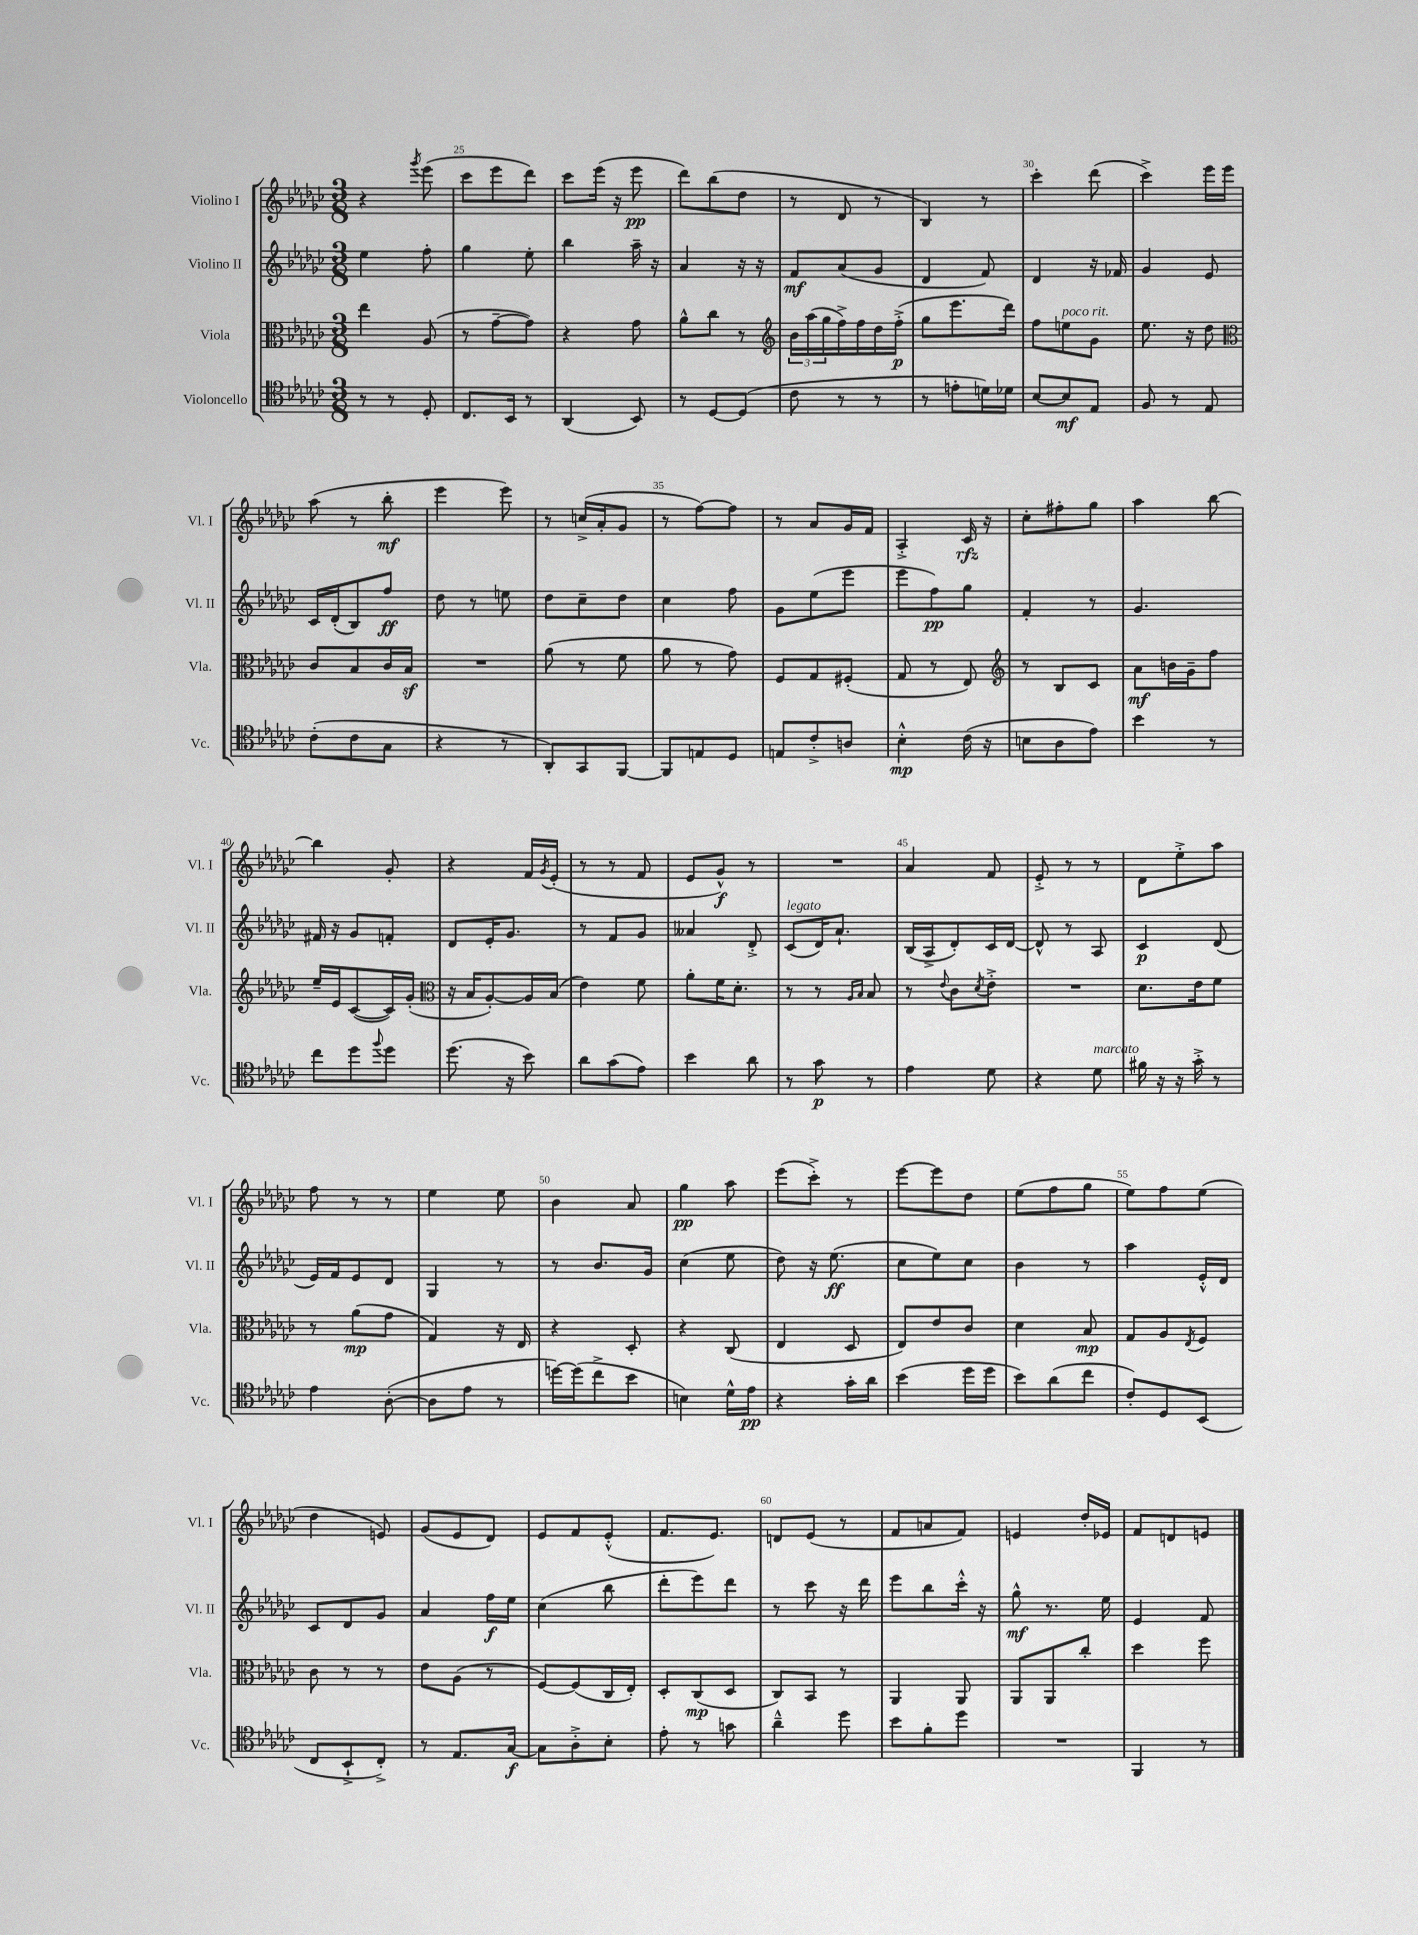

**kern	**dynam	**kern	**dynam	**kern	**dynam	**kern	**dynam
*part4	*part4	*part3	*part3	*part2	*part2	*part1	*part1
*staff4	*staff4	*staff3	*staff3	*staff2	*staff2	*staff1	*staff1
*I"Violoncello	*	*I"Viola	*	*I"Violino II	*	*I"Violino I	*
*I'Vc.	*	*I'Vla.	*	*I'Vl. II	*	*I'Vl. I	*
*clefC4	*	*clefC3	*	*clefG2	*	*clefG2	*
*k[b-e-a-d-g-c-]	*	*k[b-e-a-d-g-c-]	*	*k[b-e-a-d-g-c-]	*	*k[b-e-a-d-g-c-]	*
*M3/8	*	*M3/8	*	*M3/8	*	*M3/8	*
=24	=24	=24	=24	=24	=24	=24	=24
8r	.	4ee-\	.	4ee-\	.	4r	.
8r	.	.	.	.	.	.	.
.	.	.	.	.	.	8qggg-/	.
8D-'/	.	(8A-/	.	8ff'\	.	(8eee-\	.
=25	=25	=25	=25	=25	=25	=25	=25
8.C-/L	.	8r	.	4gg-\	.	8ccc-\L	.
.	.	[8g-~\L	.	.	.	8eee-\	.
16BB-/Jk	.	.	.	.	.	.	.
8r	.	8g-\J])	.	8ee-'\	.	8ddd-\J)	.
=26	=26	=26	=26	=26	=26	=26	=26
(4AA-/	.	4r	.	4bb-\	.	8ccc-\L	.
.	.	.	.	.	.	(16eee-\Jk	.
.	.	.	.	.	.	16r	.
8BB-/)	.	8g-\	.	16aa-~\	.	8eee-\	pp
.	.	.	.	16r	.	.	.
=27	=27	=27	=27	=27	=27	=27	=27
8r	.	8a-^^\L	.	4a-/	.	8ddd-\L)	.
[8D-/L	.	8cc-\J	.	.	.	(8bb-\	.
(8D-/J]	.	8r	.	16r	.	8dd-\J	.
.	.	.	.	16r	.	.	.
=28	=28	=28	=28	=28	=28	=28	=28
*	*	*clefG2	*	*	*	*	*
8c-\	.	24b-\LL	.	8f/L	mf	8r	.
.	.	(24aa-\	.	.	.	.	.
.	.	24gg-\	.	.	.	.	.
8r	.	16ff^\)	.	(8a-/	.	8d-/	.
.	.	16ff\	.	.	.	.	.
8r	.	16dd-\	.	8g-/J	.	8r	.
.	.	(16ff'^\JJ	p	.	.	.	.
=29	=29	=29	=29	=29	=29	=29	=29
8r	.	8gg-\L	.	4d-/	.	4B-/)	.
8en'\L	.	8.eee-\	.	.	.	.	.
16dn\L)	.	.	.	8f/)	.	8r	.
16d-X\JJ	.	16ddd-\Jk)	.	.	.	.	.
=30	=30	=30	=30	=30	=30	=30	=30
[8B-/L	.	8ff\L	.	4d-/	.	4ccc-'\	.
!	!	!LO:TX:a:i:t=poco rit.	!	!	!	!	!
8B-/]	mf	8een\	.	.	.	.	.
8E-/J	.	8g-\J	.	16r	.	(8ddd-\	.
.	.	.	.	16f-X/	.	.	.
=31	=31	=31	=31	=31	=31	=31	=31
8F/	.	8.ee-\	.	4g-/	.	4ccc-^\)	.
8r	.	.	.	.	.	.	.
.	.	16r	.	.	.	.	.
8E-/	.	8dd-\	.	8e-/	.	16eee-\LL	.
.	.	.	.	.	.	16eee-\JJ	.
!!LO:LB:g=z
=32	=32	=32	=32	=32	=32	=32	=32
*	*	*clefC3	*	*	*	*	*
(8c-'\L	.	8c-/L	.	16c-/LL	.	(8aa-\	.
.	.	.	.	(16d-'/J	.	.	.
8c-\	.	8B-/	.	8B-/)	.	8r	.
8G-\J	.	16c-/L	.	8ff/J	ff	8bb-'\	mf
.	.	16B-z/JJ	.	.	.	.	.
=33	=33	=33	=33	=33	=33	=33	=33
4r	.	4.r	.	8dd-\	.	4eee-\	.
.	.	.	.	8r	.	.	.
8r	.	.	.	8een\	.	8eee-\)	.
=34	=34	=34	=34	=34	=34	=34	=34
8AA-'/L)	.	(8a-\	.	8dd-\L	.	8r	.
8GG-/	.	8r	.	8cc-~\	.	(16ccn^/LL	.
.	.	.	.	.	.	16a-'/J	.
[8FF/J	.	8f\	.	8dd-\J	.	8g-/J	.
=35	=35	=35	=35	=35	=35	=35	=35
8FF/L]	.	8a-\	.	4cc-\	.	8r	.
8En/	.	8r	.	.	.	[8ff\L)	.
8D-/J	.	8g-\)	.	8ff\	.	8ff\J]	.
=36	=36	=36	=36	=36	=36	=36	=36
8En/L	.	8F/L	.	8g-\L	.	8r	.
8c-'^/	.	8G-/	.	(8ee-\	.	8a-/L	.
8An/J	.	(8F#X'/J	.	8eee-\J	.	16g-/L	.
.	.	.	.	.	.	16f/JJ	.
=37	=37	=37	=37	=37	=37	=37	=37
4B-'^^\	mp	8G-/	.	8eee-\L	.	4A-'^/	.
.	.	8r	.	8ff\)	pp	.	.
(16c-\	.	8E-/)	.	8gg-\J	.	16c-/	rfz
16r	.	.	.	.	.	16r	.
=38	=38	=38	=38	=38	=38	=38	=38
*	*	*clefG2	*	*	*	*	*
8Bn\L	.	8r	.	4f'/	.	8cc-'\L	.
8A-\	.	8B-/L	.	.	.	8ff#X'\	.
8e-\J)	.	8c-/J	.	8r	.	8gg-\J	.
=39	=39	=39	=39	=39	=39	=39	=39
4b-\	.	8a-\L	mf	4.g-/	.	4aa-\	.
.	.	16bn\L	.	.	.	.	.
.	.	16g-~\J	.	.	.	.	.
8r	.	8ff\J	.	.	.	[8bb-\	.
!!LO:LB:g=z
=40	=40	=40	=40	=40	=40	=40	=40
8cc-\L	.	16ee-~/LL	.	16f#X/	.	4bb-\]	.
.	.	16e-/J	.	16r	.	.	.
8dd-\	.	([8c-/	.	8g-/L	.	.	.
8qqff/	.	.	.	.	.	.	.
8dd-\J	.	16c-/L])	.	8fn'/J	.	8g-'/	.
.	.	(16g-'/JJ	.	.	.	.	.
=41	=41	=41	=41	=41	=41	=41	=41
*	*	*clefC3	*	*	*	*	*
(8.dd-\	.	16r	.	8d-/L	.	4r	.
.	.	16B-/KL	.	.	.	.	.
.	.	[8A-'/)	.	16e-'/K	.	.	.
16r	.	.	.	8.g-/J	.	.	.
8b-\)	.	16A-/L]	.	.	.	16f/LL	.
.	.	.	.	.	.	8qg-/	.
.	.	(16B-/JJ	.	.	.	(16e-'/JJ	.
=42	=42	=42	=42	=42	=42	=42	=42
8a-\L	.	4e-\)	.	8r	.	8r	.
(8g-\	.	.	.	8f/L	.	8r	.
8e-\J)	.	8f\	.	8g-/J	.	8f/	.
=43	=43	=43	=43	=43	=43	=43	=43
4b-\	.	8a-'\L	.	4a--X/	.	8e-/L	.
.	.	16f\K	.	.	.	8g-^^/J)	f
.	.	8.d-'\J	.	.	.	.	.
8a-\	.	.	.	8d-'^/	.	8r	.
=44	=44	=44	=44	=44	=44	=44	=44
!	!	!	!	!LO:TX:a:i:t=legato	!	!	!
8r	.	8r	.	(8c-/L	.	4.r	.
8g-\	p	8r	.	16d-/K)	.	.	.
.	.	.	.	8.a-`/J	.	.	.
.	.	16qqA-/LL	.	.	.	.	.
.	.	16qqB-/JJ	.	.	.	.	.
8r	.	8B-/	.	.	.	.	.
=45	=45	=45	=45	=45	=45	=45	=45
4e-\	.	8r	.	(16B-/LL	.	4a-/	.
.	.	.	.	16A-^/J	.	.	.
.	.	8qqe-/	.	.	.	.	.
.	.	8c-\L	.	8d-'/)	.	.	.
.	.	8qd-/	.	.	.	.	.
8d-\	.	8e-'^\J	.	16c-/L	.	8f/	.
.	.	.	.	[16d-/JJ	.	.	.
=46	=46	=46	=46	=46	=46	=46	=46
4r	.	4.r	.	8d-^^/]	.	8e-'^/	.
.	.	.	.	8r	.	8r	.
!LO:TX:a:i:t=marcato	!	!	!	!	!	!	!
8d-\	.	.	.	8A-/	.	8r	.
=47	=47	=47	=47	=47	=47	=47	=47
16f#X\	.	8.d-\L	.	4c-/	p	8d-\L	.
16r	.	.	.	.	.	.	.
16r	.	.	.	.	.	8ee-'^\	.
16g-'^\	.	16e-\k	.	.	.	.	.
8r	.	8f\J	.	(8d-/	.	8aa-\J	.
!!LO:LB:g=z
=48	=48	=48	=48	=48	=48	=48	=48
4e-\	.	8r	.	16e-/LL)	.	8ff\	.
.	.	.	.	16f/J	.	.	.
.	.	(8a-\L	mp	8e-/	.	8r	.
([8A-'\	.	8g-\J	.	8d-/J	.	8r	.
=49	=49	=49	=49	=49	=49	=49	=49
8A-\L]	.	4G-/)	.	4G-/	.	4ee-\	.
8e-\J	.	.	.	.	.	.	.
8r	.	16r	.	8r	.	8ee-\	.
.	.	16E-/	.	.	.	.	.
=50	=50	=50	=50	=50	=50	=50	=50
[16ddn\LL)	.	4r	.	8r	.	4b-\	.
(16dd\J]	.	.	.	.	.	.	.
8cc-^\	.	.	.	8.b-/L	.	.	.
8b-\J	.	8D-'/	.	.	.	8a-/	.
.	.	.	.	16g-/Jk	.	.	.
=51	=51	=51	=51	=51	=51	=51	=51
4Bn\)	.	4r	.	(4cc-\	.	4gg-\	pp
16d-^^\LL	.	(8C-/	.	8ee-\	.	8aa-\	.
16e-\JJ	pp	.	.	.	.	.	.
=52	=52	=52	=52	=52	=52	=52	=52
4r	.	4E-/	.	8dd-\)	.	(8eee-\L	.
.	.	.	.	16r	.	8ccc-'^\J)	.
.	.	.	.	(8.ee-\	ff	.	.
16g-'\LL	.	8D-/	.	.	.	8r	.
16a-\JJ	.	.	.	.	.	.	.
=53	=53	=53	=53	=53	=53	=53	=53
(4b-\	.	8E-/L)	.	8cc-\L	.	[8eee-\L	.
.	.	8e-/	.	8ee-\)	.	8eee-\]	.
16dd-\LL	.	8c-/J	.	8cc-\J	.	8dd-\J	.
16dd-\JJ	.	.	.	.	.	.	.
=54	=54	=54	=54	=54	=54	=54	=54
8b-\L)	.	4d-\	.	4b-\	.	(8ee-\L	.
(8a-\	.	.	.	.	.	8ff\	.
8cc-\J	.	8B-/	mp	8r	.	8gg-\J	.
=55	=55	=55	=55	=55	=55	=55	=55
8c-'/L)	.	8G-/L	.	4aa-\	.	8ee-\L)	.
8D-/	.	8A-/	.	.	.	8ff\	.
.	.	8qE-/	.	.	.	.	.
(8BB-/J	.	8F/J	.	16e-'^^/LL	.	(8ee-\J	.
.	.	.	.	16d-/JJ	.	.	.
!!LO:LB:g=z
=56	=56	=56	=56	=56	=56	=56	=56
8C-/L	.	8c-\	.	8c-/L	.	4dd-\	.
8BB-`^/	.	8r	.	8d-/	.	.	.
8C-'^/J)	.	8r	.	8g-/J	.	8en/)	.
=57	=57	=57	=57	=57	=57	=57	=57
8r	.	8e-\L	.	4a-/	.	(8g-/L	.
8.E-/L	.	(8A-\J	.	.	.	8e-/	.
.	.	8r	.	16ff\LL	f	8d-/J)	.
[16G-/Jk	f	.	.	16ee-\JJ	.	.	.
=58	=58	=58	=58	=58	=58	=58	=58
8G-\L]	.	[8F/L)	.	(4cc-\	.	8e-/L	.
8A-'^\	.	(8F/]	.	.	.	8f/	.
8B-'\J	.	16C-/L	.	8bb-\	.	(8e-'^^/J	.
.	.	16E-'/JJ)	.	.	.	.	.
=59	=59	=59	=59	=59	=59	=59	=59
8e-'\	.	8D-'/L	.	8ddd-'\L	.	8.f/L	.
8r	.	(8C-/	mp	8eee-\)	.	.	.
.	.	.	.	.	.	8.e-/J)	.
8gn\	.	8D-/J	.	8ddd-\J	.	.	.
=60	=60	=60	=60	=60	=60	=60	=60
4a-~^^\	.	8C-/L)	.	8r	.	8dn/L	.
.	.	8BB-/J	.	8ccc-\	.	(8e-/J	.
8dd-\	.	8r	.	16r	.	8r	.
.	.	.	.	16ddd-\	.	.	.
=61	=61	=61	=61	=61	=61	=61	=61
8b-\L	.	4AA-/	.	8eee-\L	.	8f/L	.
8f'\	.	.	.	8bb-\	.	8an/	.
8dd-\J	.	8AA-/	.	16ccc-'^^\Jk	.	8f/J)	.
.	.	.	.	16r	.	.	.
=62	=62	=62	=62	=62	=62	=62	=62
4.r	.	8AA-/L	.	8gg-^^\	mf	4en/	.
.	.	8AA-/	.	8.r	.	.	.
.	.	8cc-'/J	.	.	.	16dd-'/LL	.
.	.	.	.	16ee-\	.	16e-X/JJ	.
=63	=63	=63	=63	=63	=63	=63	=63
4FF/	.	4dd-\	.	4e-/	.	8f/L	.
.	.	.	.	.	.	8dn/	.
8r	.	8ff\	.	8f/	.	8en/J	.
==	==	==	==	==	==	==	==
*-	*-	*-	*-	*-	*-	*-	*-
